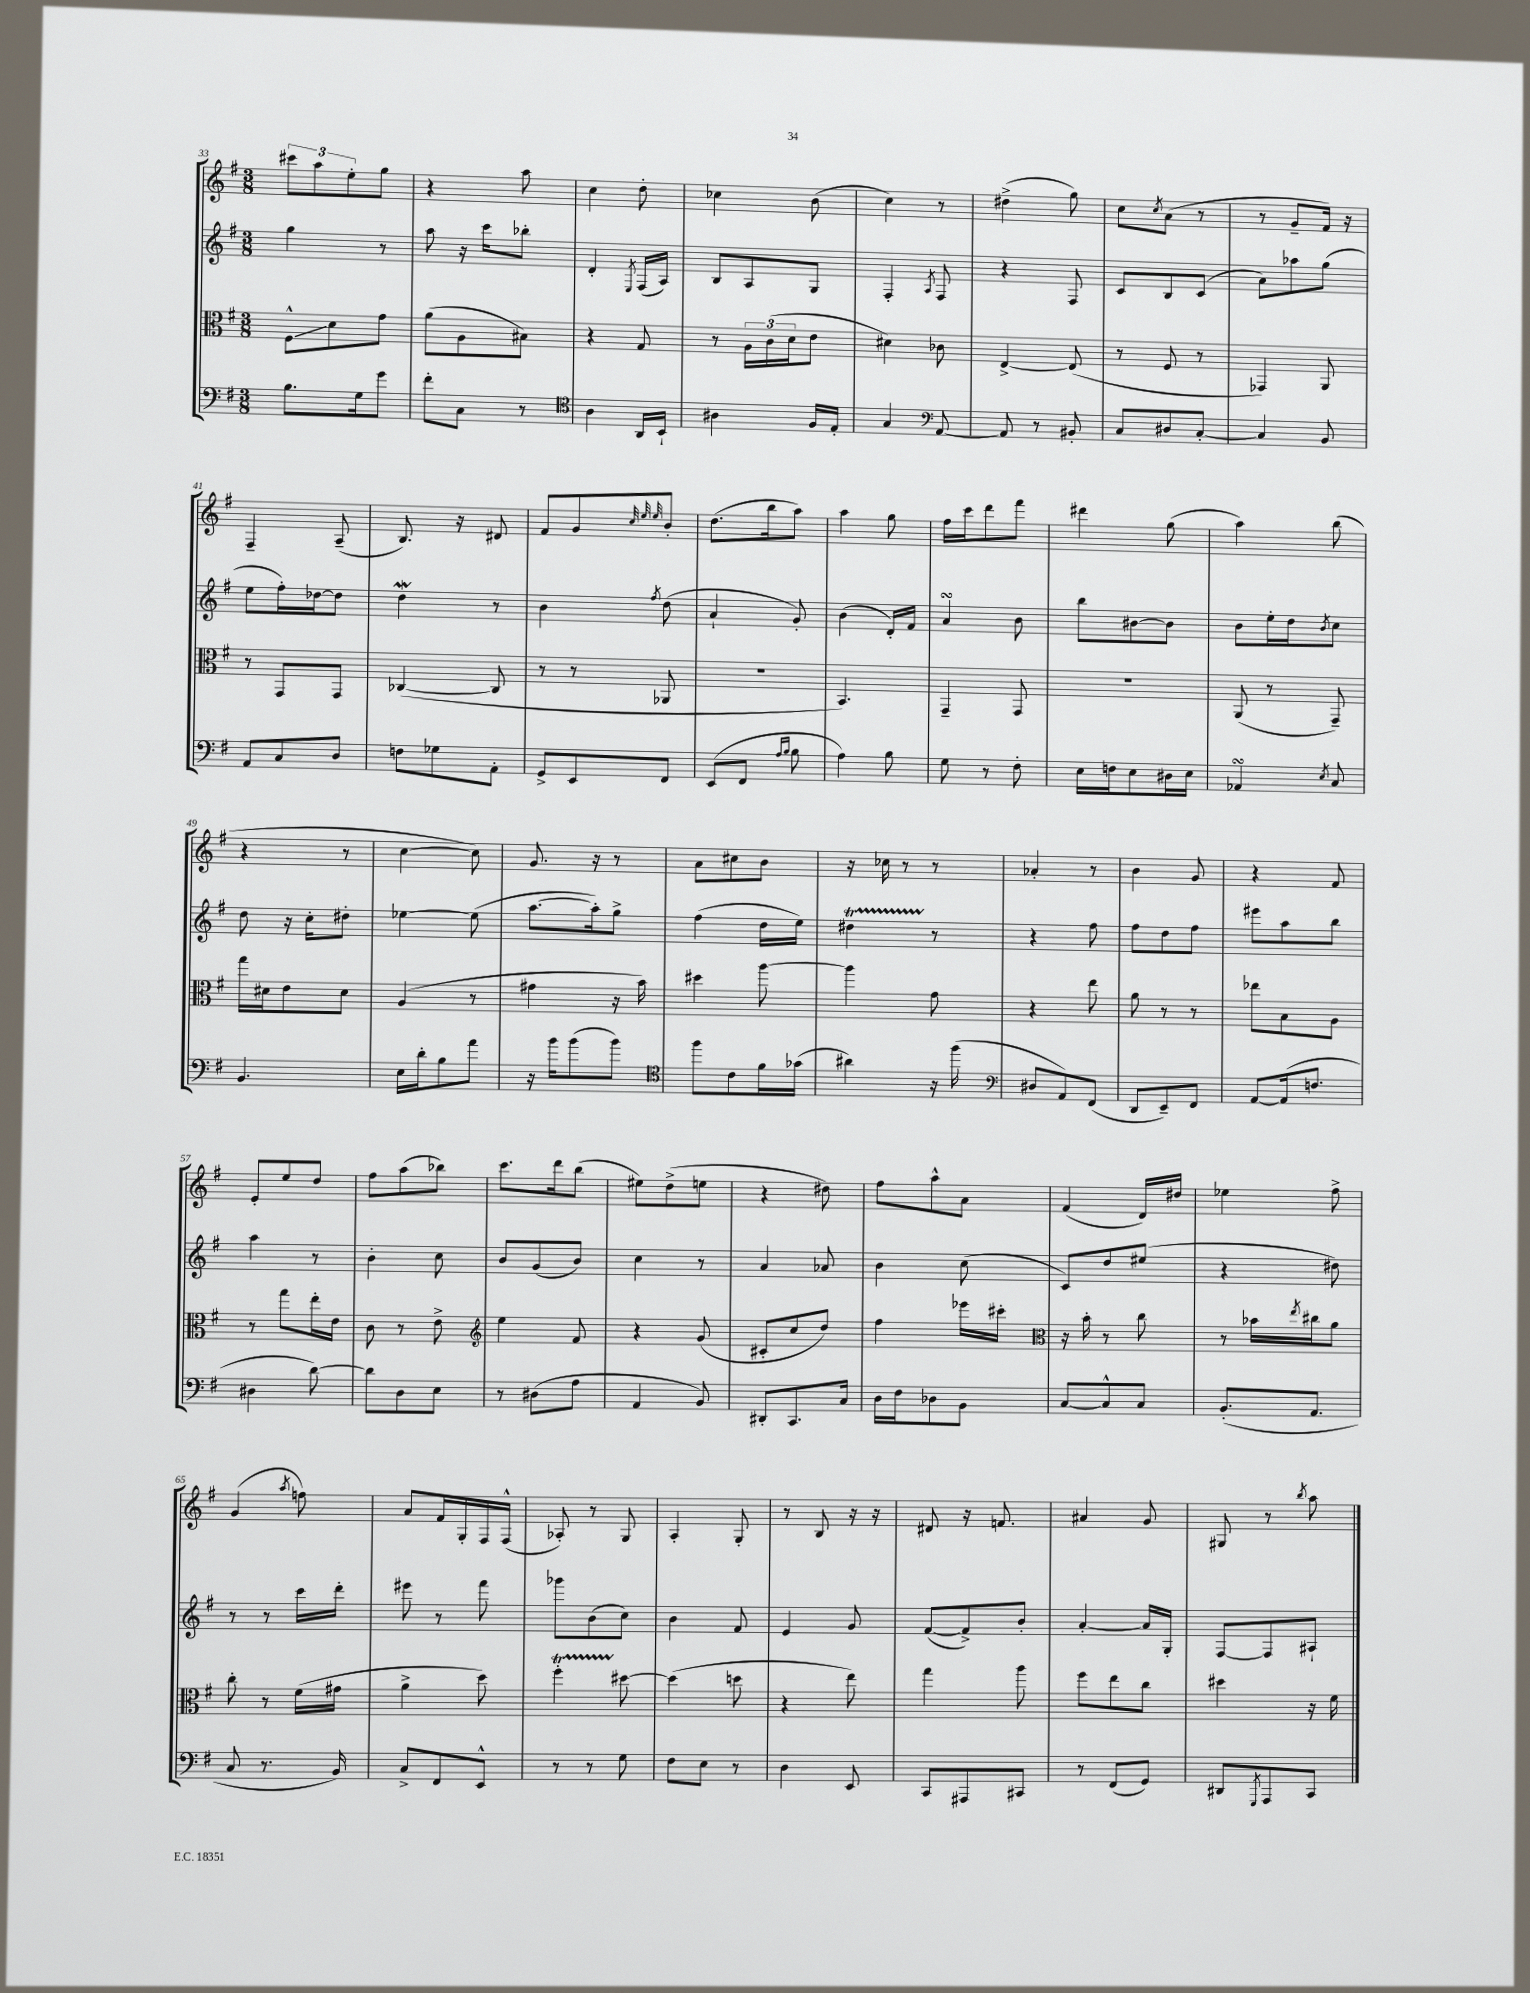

**kern	**kern	**kern	**kern
*staff4	*staff3	*staff2	*staff1
*clefF4	*clefC3	*clefG2	*clefG2
*k[f#]	*k[f#]	*k[f#]	*k[f#]
*M3/8	*M3/8	*M3/8	*M3/8
8.B	8F#^^	4gg	12ccc#
.	.	.	12aa
.	8d	.	.
.	.	.	12ee'
16G	.	.	.
8g	8g	8r	8gg
=	=	=	=
8f#'	(8a	8aa	4r
8C	8A	16r	.
.	.	16ccc	.
8r	8B#)	8bb-'	8aa
=	=	=	=
*clefC4	*	*	*
4A	4r	4d'	4cc
.	.	8qE	.
16AA	8G	(16F#	8dd'
16BB`	.	16A)	.
=	=	=	=
4A#	8r	8B	4cc-
.	24A	8A	.
.	(24c	.	.
.	24d	.	.
16F#	8e	8G	(8b
16E'	.	.	.
=	=	=	=
4G	4d#)	4F#'	4cc)
*clefF4	*	*	*
.	.	8qA	.
[8AA	8c-	8F#	8r
=	=	=	=
8AA]	[4E^	4r	(4dd#^
8r	.	.	.
8BB#'	(8E]	8F#	8gg)
=	=	=	=
8C	8r	8c	8cc
.	.	.	8qcc
8D#	8F#	8B	(8a
[8C'	8r	(8c	8r
=	=	=	=
4C]	4GG-)	8a)	8r
.	.	8aa-	8g~
8BB	8AA	(8gg	16f#)
.	.	.	16r
=	=	=	=
8AA	8r	8ee	4F#~
8C	8GG	16ff#')	.
.	.	[16dd-	.
8D	8GG	8dd-]	(8A~
=	=	=	=
8F	([4C-	4dd	8.B)
8G-	.	.	.
.	.	.	16r
8AA'	8C-]	8r	8d#
=	=	=	=
8GG^	8r	4b	8f#
8EE	8r	.	8g
.	.	.	32qqcc
.	.	.	32qqee
.	.	8qff#	32qqee
8FF#	8AA-	(8dd	8b'
=	=	=	=
(8EE	4.r	4a`	(8.dd
8FF#	.	.	.
.	.	.	16bb
16qqA	.	.	.
16qqB	.	.	.
8B	.	8g')	8aa)
=	=	=	=
4A)	4.BB)	(4b	4aa
8B	.	16d')	8gg
.	.	16f#	.
=	=	=	=
8G	4GG~	4a	16ff#
.	.	.	16ccc
8r	.	.	8ddd
8F#'	8GG	8b	8fff#
=	=	=	=
16E	4.r	8bb	4ddd#
16F	.	.	.
8E	.	[8b#	.
16D#	.	8b#]	(8gg
16E	.	.	.
=	=	=	=
4AA-	(8AA	8b	4aa)
.	8r	16ee'	.
.	.	16dd	.
8qE	.	8qb	.
8C	8GG~)	8cc	(8bb
=	=	=	=
4.BB	16gg	8dd	4r
.	16d#	.	.
.	8e	16r	.
.	.	16cc'	.
.	8d#	8dd#'	8r
=	=	=	=
16E	(4A	[4ee-	[4cc
16d'	.	.	.
8B	.	.	.
8a	8r	(8ee-]	8cc])
=	=	=	=
16r	4g#	[8.aa	8.g
16b	.	.	.
(8b	.	.	.
.	.	16aa'])	16r
8b)	16r	8gg^	8r
.	16b)	.	.
=	=	=	=
*clefC4	*	*	*
8ff#	4dd#	(4ff#	8a
8c	.	.	8cc#
16f#	[8aa	16dd	8b
(16g-	.	16ee)	.
=	=	=	=
4a#)	4aa]	4dd#	16r
.	.	.	16cc-
.	.	.	8r
16r	8g	8r	8r
(16ff#	.	.	.
=	=	=	=
*clefF4	*	*	*
8D#	4r	4r	4a-'
8AA)	.	.	.
(8FF#	8ee	8ff#	8r
=	=	=	=
8DD	8a	8ff#	4b
8EE~)	8r	8dd	.
8FF#	8r	8ff#	8g
=	=	=	=
[8AA	8ee-	8eee#	4r
(16AA]	8B	8aa	.
8.F	.	.	.
.	8A	8bb	8f#
=	=	=	=
4D#	8r	4aa	8e'
.	8gg	.	8ee
[8d)	16ee'	8r	8dd
.	16e	.	.
=	=	=	=
8d]	8c	4b'	8ff#
8D	8r	.	(8aa
8E	8e^	8cc	8bb-)
=	=	=	=
*	*clefG2	*	*
8r	4ee	8b	8.ccc
(8D#	.	(8g	.
.	.	.	16ddd
8A	8f#	8b)	(8bb
=	=	=	=
4AA	4r	4cc	8ee#)
.	.	.	(8dd^
8BB)	(8g	8r	8ee
=	=	=	=
8DD#'	8c#'	4a	4r
8.CC	8cc	.	.
.	8dd)	8a-	8dd#)
16C	.	.	.
=	=	=	=
16D	4ff#	4b	8ff#
16F#	.	.	.
8D-	.	.	8aa^^
8BB	16eee-	(8cc	8a
.	16ccc#'	.	.
=	=	=	=
*	*clefC3	*	*
[8C	16r	8c)	(4f#
.	16b'	.	.
8C^^]	8r	8dd	.
8C	8cc	(8ee#	16d)
.	.	.	16dd#
=	=	=	=
(8.BB'	8r	4r	4ee-
.	16b-	.	.
.	8qee	.	.
8.AA	16cc#	.	.
.	8a	8dd#)	8ff#^
=	=	=	=
8C	8cc'	8r	(4g
8.r	8r	8r	.
.	.	.	8qaa
.	(16f#	16ccc	8ff)
16BB)	16g#	16ddd'	.
=	=	=	=
8C^	4a^	8eee#	8a
8FF#	.	8r	16f#
.	.	.	16G'
8EE^^	8dd)	8fff#	16F#
.	.	.	(16F#^^
=	=	=	=
8r	4ff#'	8ggg-	8A-')
8r	.	(8b	8r
8G	[8dd#	8cc)	8G
=	=	=	=
8F#	(4dd#]	4b	4A'
8E	.	.	.
8r	8dd	8f#	8G'
=	=	=	=
4D	4r	4e	8r
.	.	.	8B
8EE	8ee)	8g	16r
.	.	.	16r
=	=	=	=
8CC	4gg	([8f#	8d#
8AAA#	.	8f#^])	16r
.	.	.	8.f
8CC#	8aa	8b'	.
=	=	=	=
8r	8ff#	[4a'	4a#
(8FF#	8ee	.	.
8GG)	8cc	16a]	8g
.	.	16G'	.
=	=	=	=
8DD#	4dd#	[8F#	8G#
8qGGG	.	.	.
8AAA	.	8F#]	8r
.	.	.	8qbb
8CC	16r	8A#`	8aa
.	16f#	.	.
==	==	==	==
*-	*-	*-	*-
